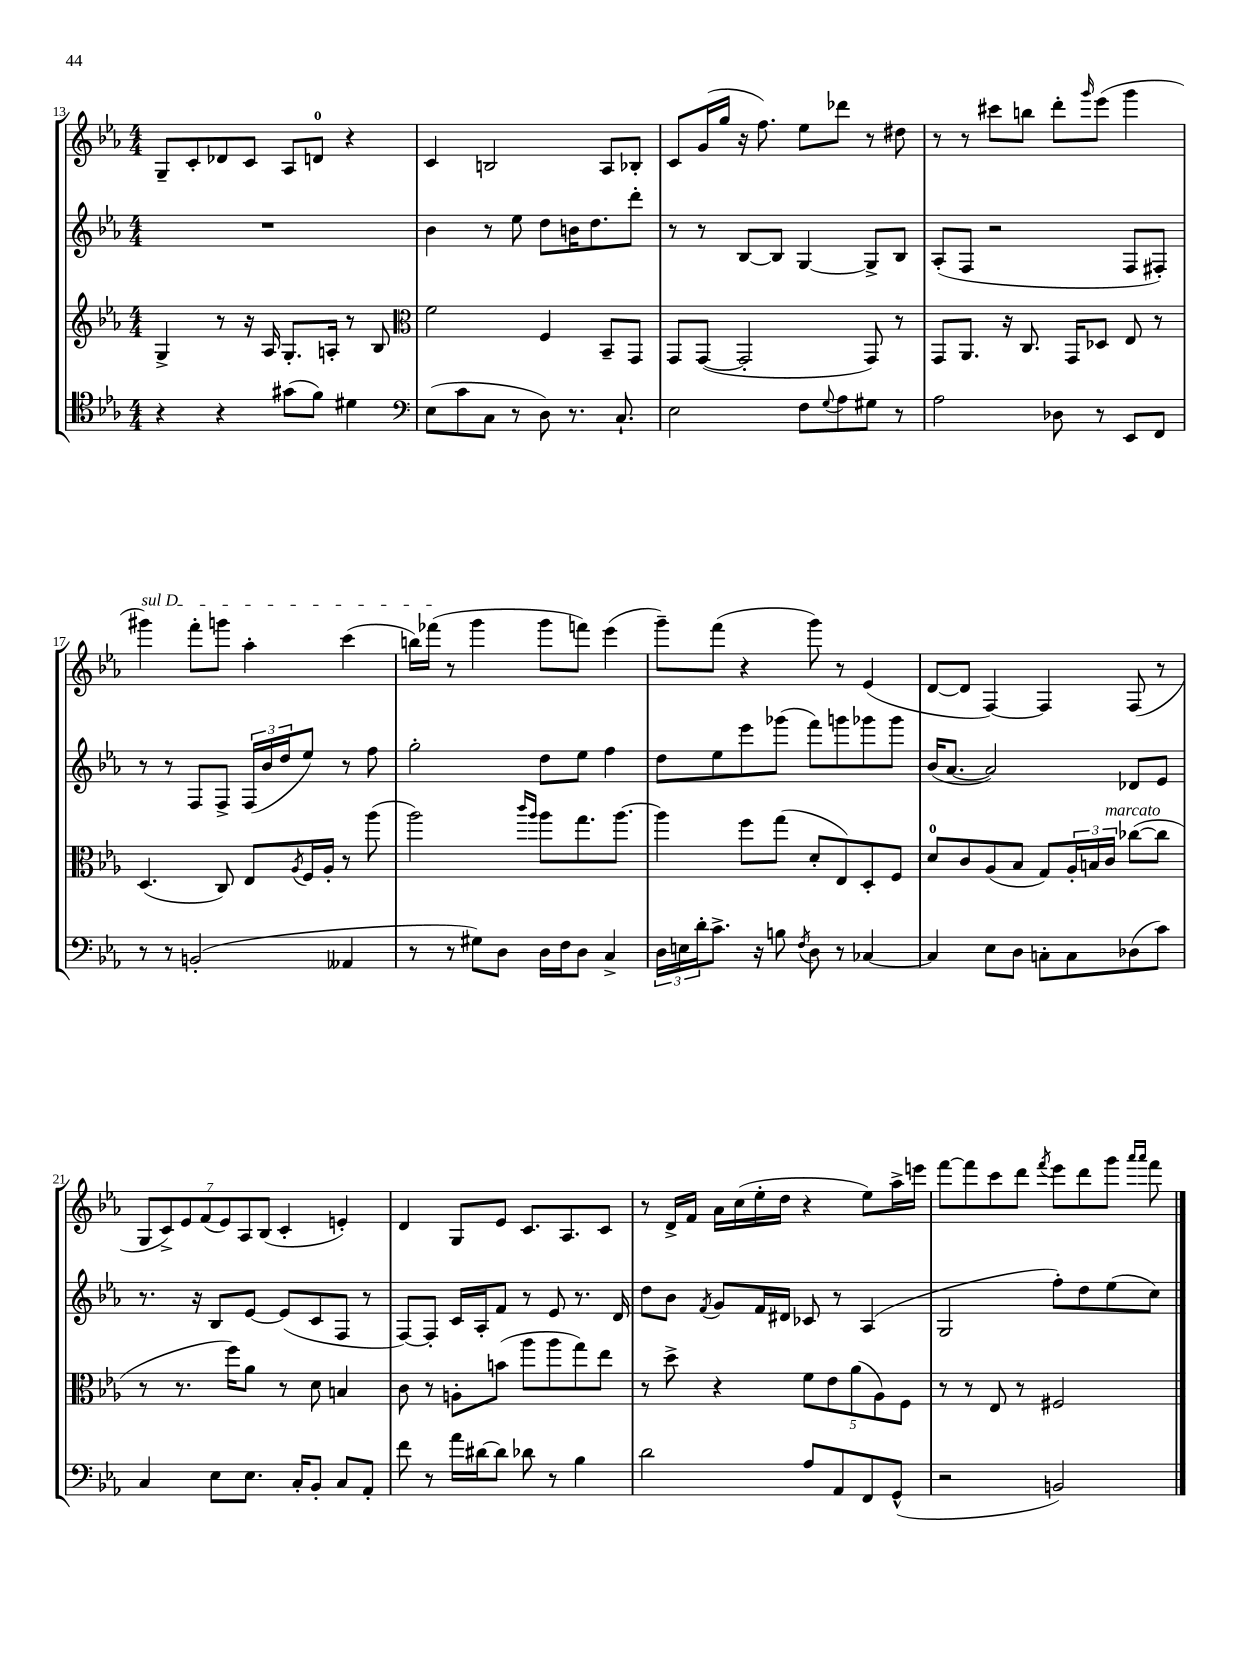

**kern	**kern	**kern	**kern
*staff4	*staff3	*staff2	*staff1
*clefC4	*clefG2	*clefG2	*clefG2
*k[b-e-a-]	*k[b-e-a-]	*k[b-e-a-]	*k[b-e-a-]
*M4/4	*M4/4	*M4/4	*M4/4
4r	4G^	1r	8G~
.	.	.	8c'
4r	8r	.	8d-
.	16r	.	8c
.	16A-	.	.
(8g#	8.G'	.	8A-
8f)	.	.	8d
.	16A'	.	.
4d#	8r	.	4r
.	8B-	.	.
=	=	=	=
*clefF4	*clefC3	*	*
(8E-	2f	4b-	4c
8c	.	.	.
8C	.	8r	2B
8r	.	8ee-	.
8D)	4F	8dd	.
8.r	.	16b	.
.	.	8.dd	.
.	8BB-~	.	8A-
8.C`	.	.	.
.	8GG	8ddd'	8B-'
=	=	=	=
2E-	8GG	8r	8c
.	([8GG	8r	(16g
.	.	.	16gg
.	2GG']	[8B-	16r
.	.	.	8.ff)
.	.	8B-]	.
8F	.	[4G	8ee-
8qqG	.	.	.
8A-	.	.	8ddd-
8G#	8GG)	8G^]	8r
8r	8r	8B-	8dd#
=	=	=	=
2A-	8GG	(8A-'	8r
.	8.AA-	8F	8r
.	.	2r	8ccc#
.	16r	.	.
.	8.C	.	8bb
8D-	.	.	8ddd'
.	16GG	.	.
.	.	.	16qqggg
8r	8D-	.	(8eee-
8EE-	8E-	8F	4ggg
8FF	8r	8F#')	.
=	=	=	=
8r	(4.D	8r	4ggg#)
8r	.	8r	.
(2BB'	.	8F	8fff'
.	8C)	8F^	8ggg
.	8E-	(24F	4aa-'
.	.	24b-	.
.	.	24dd	.
.	8qA-	.	.
.	16F	8ee-)	.
.	16A-'	.	.
4AA--	8r	8r	(4ccc
.	(8aa-	8ff	.
=	=	=	=
8r	2aa-)	2gg'	16bb)
.	.	.	(16fff-
8r	.	.	8r
8G#)	.	.	4ggg
8D	.	.	.
.	16qqccc	.	.
.	16qqaa-	.	.
16D	8aa-	8dd	8ggg
16F	.	.	.
8D	8.gg	8ee-	8fff)
4C^	.	4ff	(4eee-
.	[8.aa-	.	.
=	=	=	=
24D	4aa-]	8dd	8ggg~)
24E	.	.	.
24d'	.	.	.
8.c^	.	8ee-	(8fff
.	8ff	8eee-	4r
16r	.	.	.
8B	(8gg	(8ggg-	.
8qF	.	.	.
8D	8d'	8fff)	8ggg)
8r	8E-)	8ggg	8r
[4C-	8D'	8ggg-	(4e-
.	8F	8ggg-	.
=	=	=	=
4C-]	8d	(16b-	[8d
.	.	[8.a-	.
.	8c	.	8d]
8E-	(8A-	2a-])	[4F)
8D	8B-	.	.
8C'	8G)	.	4F]
8C	24A-'	.	.
.	24B	.	.
.	24c	.	.
(8D-	([8cc-	8d-	(8F
8c)	8cc-]	8e-	8r
=	=	=	=
4C	8r	8.r	14G
.	.	.	14c^)
.	8.r	.	.
.	.	.	14e-
.	.	16r	.
.	.	.	(14f
8E-	.	8B-	.
.	.	.	14e-)
.	16ff)	.	.
.	.	.	14A-
8.E-	8a-	[8e-	.
.	.	.	(14B-
.	8r	(8e-]	4c'
16C'	.	.	.
8BB-'	8d	8c	.
8C	4B	8F	4e')
8AA-'	.	8r	.
=	=	=	=
8f	8c	[8F)	4d
8r	8r	8F']	.
16a-	8A'	16c	8G
[16d#	.	16A-'	.
8d#]	(8b	8f	8e-
8d-	8aa-	8r	8.c
8r	8aa-	8e-	.
.	.	.	8.A-
4B-	8gg)	8.r	.
.	8ee-	.	8c
.	.	16d	.
=	=	=	=
2d	8r	8dd	8r
.	8dd^	8b-	16d^
.	.	.	16f
.	.	8qf	.
.	4r	8g	16a-
.	.	.	(16cc
.	.	16f	16ee-'
.	.	16d#	16dd
8A-	10f	8c-	4r
.	10e-	.	.
8AA-	.	8r	.
.	(10a-	.	.
8FF	.	(4A-	8ee-)
.	10A-)	.	.
(8GG^^	.	.	16aa-^
.	10F	.	.
.	.	.	16eee
=	=	=	=
2r	8r	2G	[8fff
.	8r	.	8fff]
.	8E-	.	8ccc
.	8r	.	8ddd
.	.	.	8qfff
2BB)	2F#	8ff')	8eee-
.	.	8dd	8ddd
.	.	(8ee-	8ggg
.	.	.	16qqaaa-
.	.	.	16qqaaa-
.	.	8cc)	8fff
==	==	==	==
*-	*-	*-	*-
